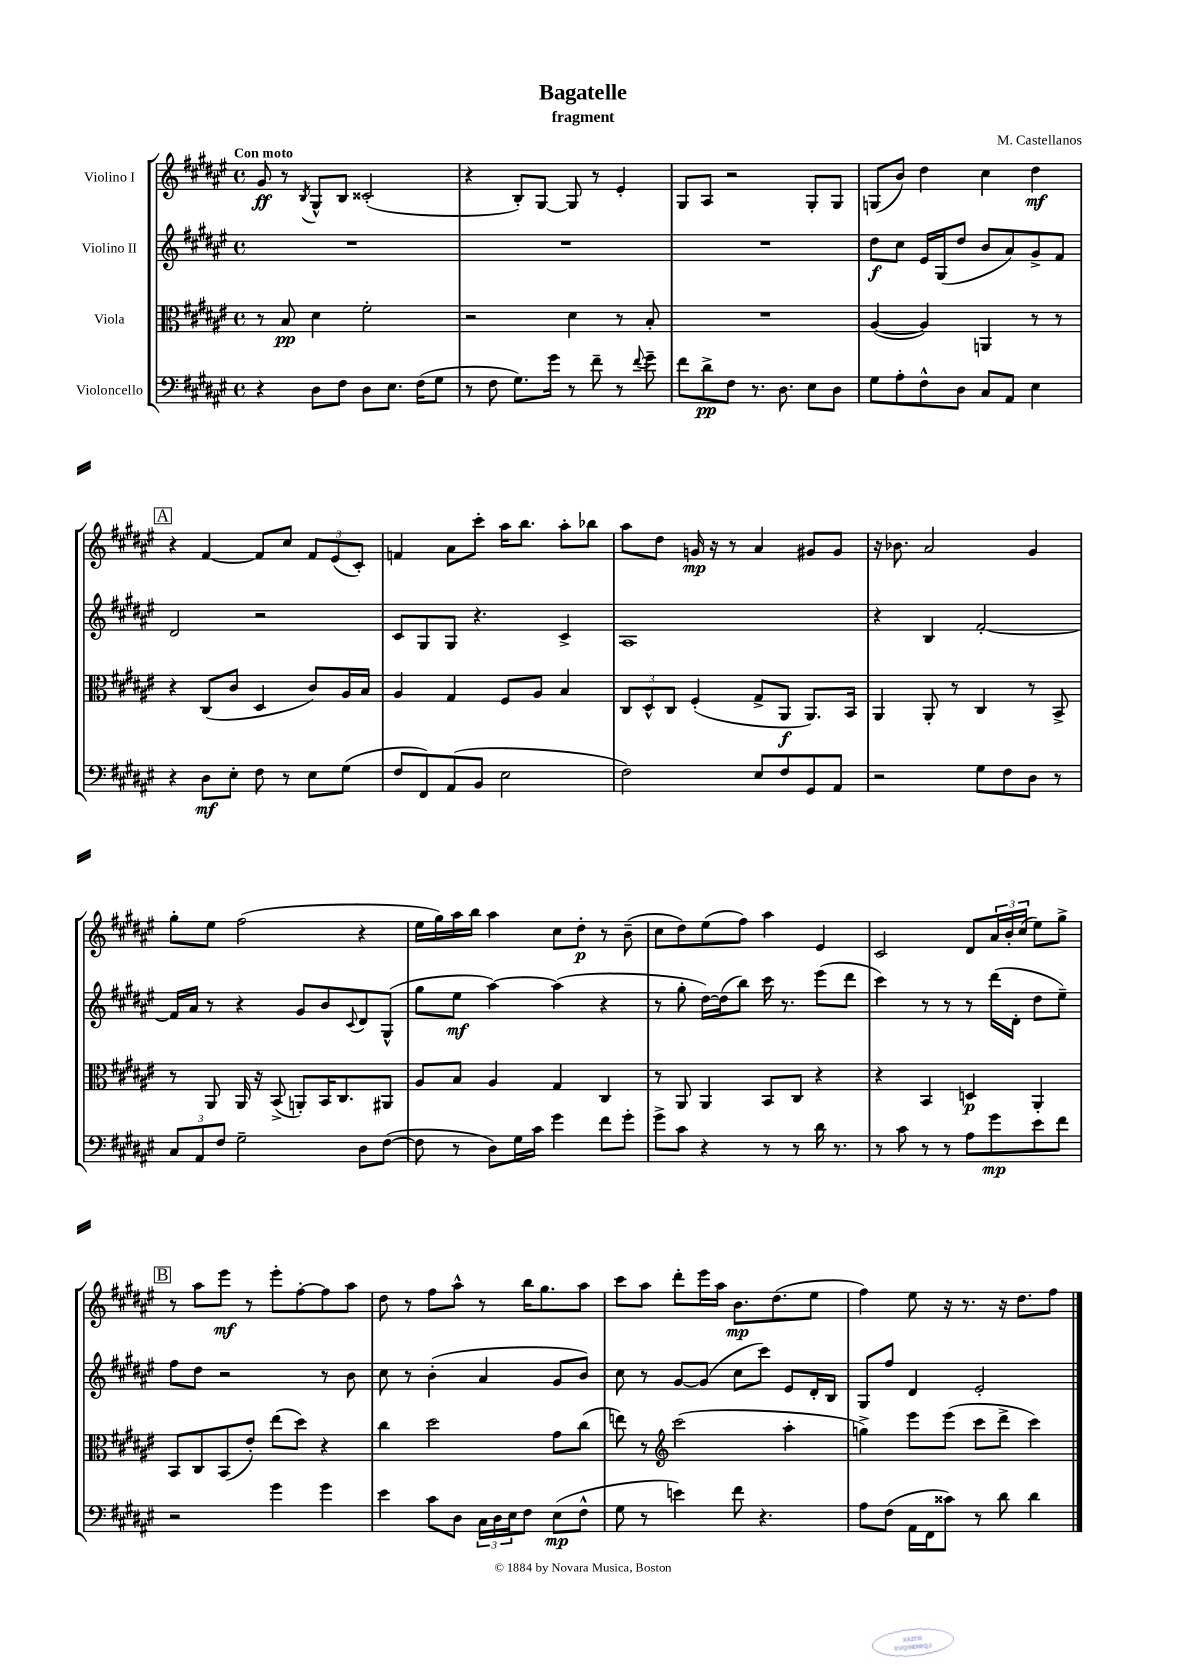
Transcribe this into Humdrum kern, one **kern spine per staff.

**kern	**dynam	**kern	**dynam	**kern	**dynam	**kern	**dynam
*part4	*part4	*part3	*part3	*part2	*part2	*part1	*part1
*staff4	*staff4	*staff3	*staff3	*staff2	*staff2	*staff1	*staff1
*I"Violoncello	*	*I"Viola	*	*I"Violino II	*	*I"Violino I	*
*clefF4	*	*clefC3	*	*clefG2	*	*clefG2	*
*k[f#c#g#d#a#e#]	*	*k[f#c#g#d#a#e#]	*	*k[f#c#g#d#a#e#]	*	*k[f#c#g#d#a#e#]	*
*M4/4	*	*M4/4	*	*M4/4	*	*M4/4	*
*met(c)	*	*met(c)	*	*met(c)	*	*met(c)	*
=1	=1	=1	=1	=1	=1	=1	=1
!	!	!	!	!	!	!LO:TX:a:B:t=Con moto	!
4r	.	8r	.	1r	.	8g#/	ff
.	.	8B/	pp	.	.	8r	.
.	.	.	.	.	.	8qB/	.
8D#\L	.	4d#\	.	.	.	8G#^^/L	.
8F#\J	.	.	.	.	.	8B/J	.
8D#\L	.	2f#'\	.	.	.	(2c##X'/	.
8.E#\J	.	.	.	.	.	.	.
(16F#\KL	.	.	.	.	.	.	.
8G#\J	.	.	.	.	.	.	.
=2	=2	=2	=2	=2	=2	=2	=2
8r	.	2r	.	1r	.	4r	.
8F#\	.	.	.	.	.	.	.
8.G#\L)	.	.	.	.	.	8B'/L)	.
.	.	.	.	.	.	[8G#/J	.
16g#\Jk	.	.	.	.	.	.	.
8r	.	4d#\	.	.	.	8G#/]	.
8f#~\	.	.	.	.	.	8r	.
8r	.	8r	.	.	.	4e#'/	.
8qqf#/	.	.	.	.	.	.	.
8g#~\	.	8B'/	.	.	.	.	.
=3	=3	=3	=3	=3	=3	=3	=3
8f#\L	.	1r	.	1r	.	8G#/L	.
8d#^\	pp	.	.	.	.	8A#/J	.
8F#\J	.	.	.	.	.	2r	.
8.r	.	.	.	.	.	.	.
8.D#\	.	.	.	.	.	.	.
8E#\L	.	.	.	.	.	8G#'/L	.
8D#\J	.	.	.	.	.	8G#/J	.
=4	=4	=4	=4	=4	=4	=4	=4
8G#\L	.	([4A#/	.	8dd#\L	f	(8Gn/L	.
8A#'\	.	.	.	8cc#\J	.	8b/J)	.
8F#^^\	.	4A#/])	.	16e#/LL	.	4dd#\	.
.	.	.	.	(16G#/J	.	.	.
8D#\J	.	.	.	8dd#/J	.	.	.
8C#/L	.	4AAn/	.	8b/L	.	4cc#\	.
8AA#/J	.	.	.	8a#/)	.	.	.
4E#\	.	8r	.	8g#^/	.	4dd#\	mf
.	.	8r	.	8f#/J	.	.	.
!!LO:LB:g=z
!!LO:REH:place=s1:t=A
=5	=5	=5	=5	=5	=5	=5	=5
4r	.	4r	.	2d#/	.	4r	.
8D#\L	mf	(8C#/L	.	.	.	[4f#/	.
8E#'\J	.	8c#/J	.	.	.	.	.
8F#\	.	4D#/	.	2r	.	8f#/L]	.
8r	.	.	.	.	.	8cc#/J	.
8E#\L	.	8c#/L)	.	.	.	12f#/L	.
.	.	.	.	.	.	(12e#/	.
(8G#\J	.	16A#/L	.	.	.	.	.
.	.	.	.	.	.	12c#'/J)	.
.	.	16B/JJ	.	.	.	.	.
=6	=6	=6	=6	=6	=6	=6	=6
8F#/L	.	4A#/	.	8c#/L	.	4fn/	.
8FF#/)	.	.	.	8G#/	.	.	.
(8AA#/	.	4G#/	.	8G#/J	.	8a#\L	.
8BB/J	.	.	.	4.r	.	8ccc#'\J	.
2E#\	.	8F#/L	.	.	.	16aa#\KL	.
.	.	.	.	.	.	8.bb\J	.
.	.	8A#/J	.	.	.	.	.
.	.	4B/	.	4c#^/	.	8aa#'\L	.
.	.	.	.	.	.	8bb-X\J	.
=7	=7	=7	=7	=7	=7	=7	=7
2F#\)	.	12C#/L	.	1A#	.	8aa#\L	.
.	.	12D#^^/	.	.	.	.	.
.	.	.	.	.	.	8dd#\J	.
.	.	12C#/J	.	.	.	.	.
.	.	(4F#'/	.	.	.	16gn/	mp
.	.	.	.	.	.	16r	.
.	.	.	.	.	.	8r	.
8E#/L	.	8G#^/L	.	.	.	4a#/	.
8F#/	.	8AA#/J	f	.	.	.	.
8GG#/	.	8.AA#/L)	.	.	.	8g#X/L	.
8AA#/J	.	.	.	.	.	8g#/J	.
.	.	16BB/Jk	.	.	.	.	.
=8	=8	=8	=8	=8	=8	=8	=8
2r	.	4AA#/	.	4r	.	16r	.
.	.	.	.	.	.	8.b-X\	.
.	.	8AA#'/	.	4B/	.	2a#/	.
.	.	8r	.	.	.	.	.
8G#\L	.	4C#/	.	[2f#'/	.	.	.
8F#\	.	.	.	.	.	.	.
8D#\J	.	8r	.	.	.	4g#/	.
8r	.	8BB^/	.	.	.	.	.
!!LO:LB:g=z
=9	=9	=9	=9	=9	=9	=9	=9
12C#/L	.	8r	.	16f#/LL]	.	8gg#'\L	.
.	.	.	.	16a#/JJ	.	.	.
12AA#/	.	.	.	.	.	.	.
.	.	8AA#/	.	8r	.	8ee#\J	.
12F#/J	.	.	.	.	.	.	.
2G#~\	.	16AA#/	.	4r	.	(2ff#\	.
.	.	16r	.	.	.	.	.
.	.	(8BB^/	.	.	.	.	.
.	.	8AAn'/L)	.	8g#/L	.	.	.
.	.	16BB/K	.	8b/	.	.	.
.	.	8.C#/	.	.	.	.	.
.	.	.	.	8qqc#/	.	.	.
8D#\L	.	.	.	8d#/	.	4r	.
([8F#\J	.	8AA#X/J	.	(8G#^^/J	.	.	.
=10	=10	=10	=10	=10	=10	=10	=10
8F#\]	.	8A#/L	.	8gg#\L	.	16ee#\LL	.
.	.	.	.	.	.	16gg#\)	.
8r	.	8B/J	.	8ee#\J	mf	16aa#\	.
.	.	.	.	.	.	16bb\JJ	.
8D#\L)	.	4A#/	.	[4aa#\)	.	4aa#\	.
16G#\L	.	.	.	.	.	.	.
16c#\JJ	.	.	.	.	.	.	.
4g#\	.	4G#/	.	(4aa#\]	.	8cc#\L	.
.	.	.	.	.	.	8dd#'\J	p
8f#\L	.	4C#/	.	4r	.	8r	.
8g#'\J	.	.	.	.	.	(8b~\	.
=11	=11	=11	=11	=11	=11	=11	=11
8g#^\L	.	8r	.	8r	.	8cc#\L	.
8c#\J	.	8AA#/	.	8gg#'\	.	8dd#\)	.
4r	.	4AA#/	.	[16dd#\LL)	.	(8ee#\	.
.	.	.	.	(16dd#\J]	.	.	.
.	.	.	.	8bb\J)	.	8ff#\J)	.
8r	.	8BB/L	.	16ccc#\	.	4aa#\	.
.	.	.	.	8.r	.	.	.
8r	.	8C#/J	.	.	.	.	.
16d#\	.	4r	.	(8eee#\L	.	4e#/	.
8.r	.	.	.	.	.	.	.
.	.	.	.	8ddd#\J	.	.	.
=12	=12	=12	=12	=12	=12	=12	=12
8r	.	4r	.	4ccc#\)	.	2c#/	.
8c#\	.	.	.	.	.	.	.
8r	.	4BB/	.	8r	.	.	.
8r	.	.	.	8r	.	.	.
8A#\L	.	4Dn/	p	8r	.	8d#/L	.
8g#\	mp	.	.	(16ddd#\LL	.	24a#/L	.
.	.	.	.	.	.	24b'/	.
.	.	.	.	16d#'\JJ	.	.	.
.	.	.	.	.	.	(24cc#/JJ	.
8e#\	.	4AA#'/	.	8dd#\L	.	8ee#\L)	.
8f#\J	.	.	.	8ee#~\J)	.	8gg#^\J	.
!!LO:LB:g=z
!!LO:REH:place=s1:t=B
=13	=13	=13	=13	=13	=13	=13	=13
2r	.	8BB/L	.	8ff#\L	.	8r	.
.	.	8C#/	.	8dd#\J	.	8aa#\L	.
.	.	(8BB/	.	2r	.	8eee#\J	mf
.	.	8e#'/J)	.	.	.	8r	.
4g#\	.	(8ee#\L	.	.	.	8eee#'\L	.
.	.	8dd#\J)	.	.	.	[8ff#'\	.
4g#\	.	4r	.	8r	.	8ff#\]	.
.	.	.	.	8b\	.	8aa#\J	.
=14	=14	=14	=14	=14	=14	=14	=14
4e#\	.	4cc#\	.	8cc#\	.	8dd#\	.
.	.	.	.	8r	.	8r	.
8c#\L	.	2dd#\	.	(4b'\	.	8ff#\L	.
8D#\J	.	.	.	.	.	8aa#^^\J	.
24C#\LL	.	.	.	4a#/	.	8r	.
24D#\	.	.	.	.	.	.	.
24E#\J	.	.	.	.	.	.	.
8F#\J	.	.	.	.	.	16bb\KL	.
.	.	.	.	.	.	8.gg#\	.
(8E#\L	mp	8g#\L	.	8g#/L	.	.	.
8F#^^\J	.	(8cc#\J	.	8b/J)	.	8aa#\J	.
=15	=15	=15	=15	=15	=15	=15	=15
8G#\	.	8een\)	.	8cc#\	.	8ccc#\L	.
8r	.	8r	.	8r	.	8aa#\J	.
*	*	*clefG2	*	*	*	*	*
4en\)	.	(2ccc#\	.	[8g#/L	.	8ddd#'\L	.
.	.	.	.	(8g#/J]	.	16eee#\L	.
.	.	.	.	.	.	16aa#\JJ	.
8f#\	.	.	.	8cc#\L	.	8.b\L	mp
4.r	.	.	.	8ccc#\J)	.	.	.
.	.	.	.	.	.	(8.dd#\	.
.	.	4aa#'\	.	8e#/L	.	.	.
.	.	.	.	16d#'/L	.	8ee#\J	.
.	.	.	.	16B/JJ	.	.	.
=16	=16	=16	=16	=16	=16	=16	=16
8A#\L	.	4ggn^\)	.	8G#/L	.	4ff#\)	.
(8F#\J	.	.	.	8ff#/J	.	.	.
16AA#\LL	.	8eee#\L	.	4d#/	.	8ee#\	.
16FF#\J	.	.	.	.	.	.	.
8c##X\J)	.	(8eee#\J	.	.	.	16r	.
.	.	.	.	.	.	8.r	.
8r	.	8ccc#\L	.	2e#'/	.	.	.
8d#\	.	8ddd#^\J	.	.	.	16r	.
.	.	.	.	.	.	8.dd#\L	.
4d#\	.	4ccc#\)	.	.	.	.	.
.	.	.	.	.	.	8ff#\J	.
==	==	==	==	==	==	==	==
*-	*-	*-	*-	*-	*-	*-	*-
